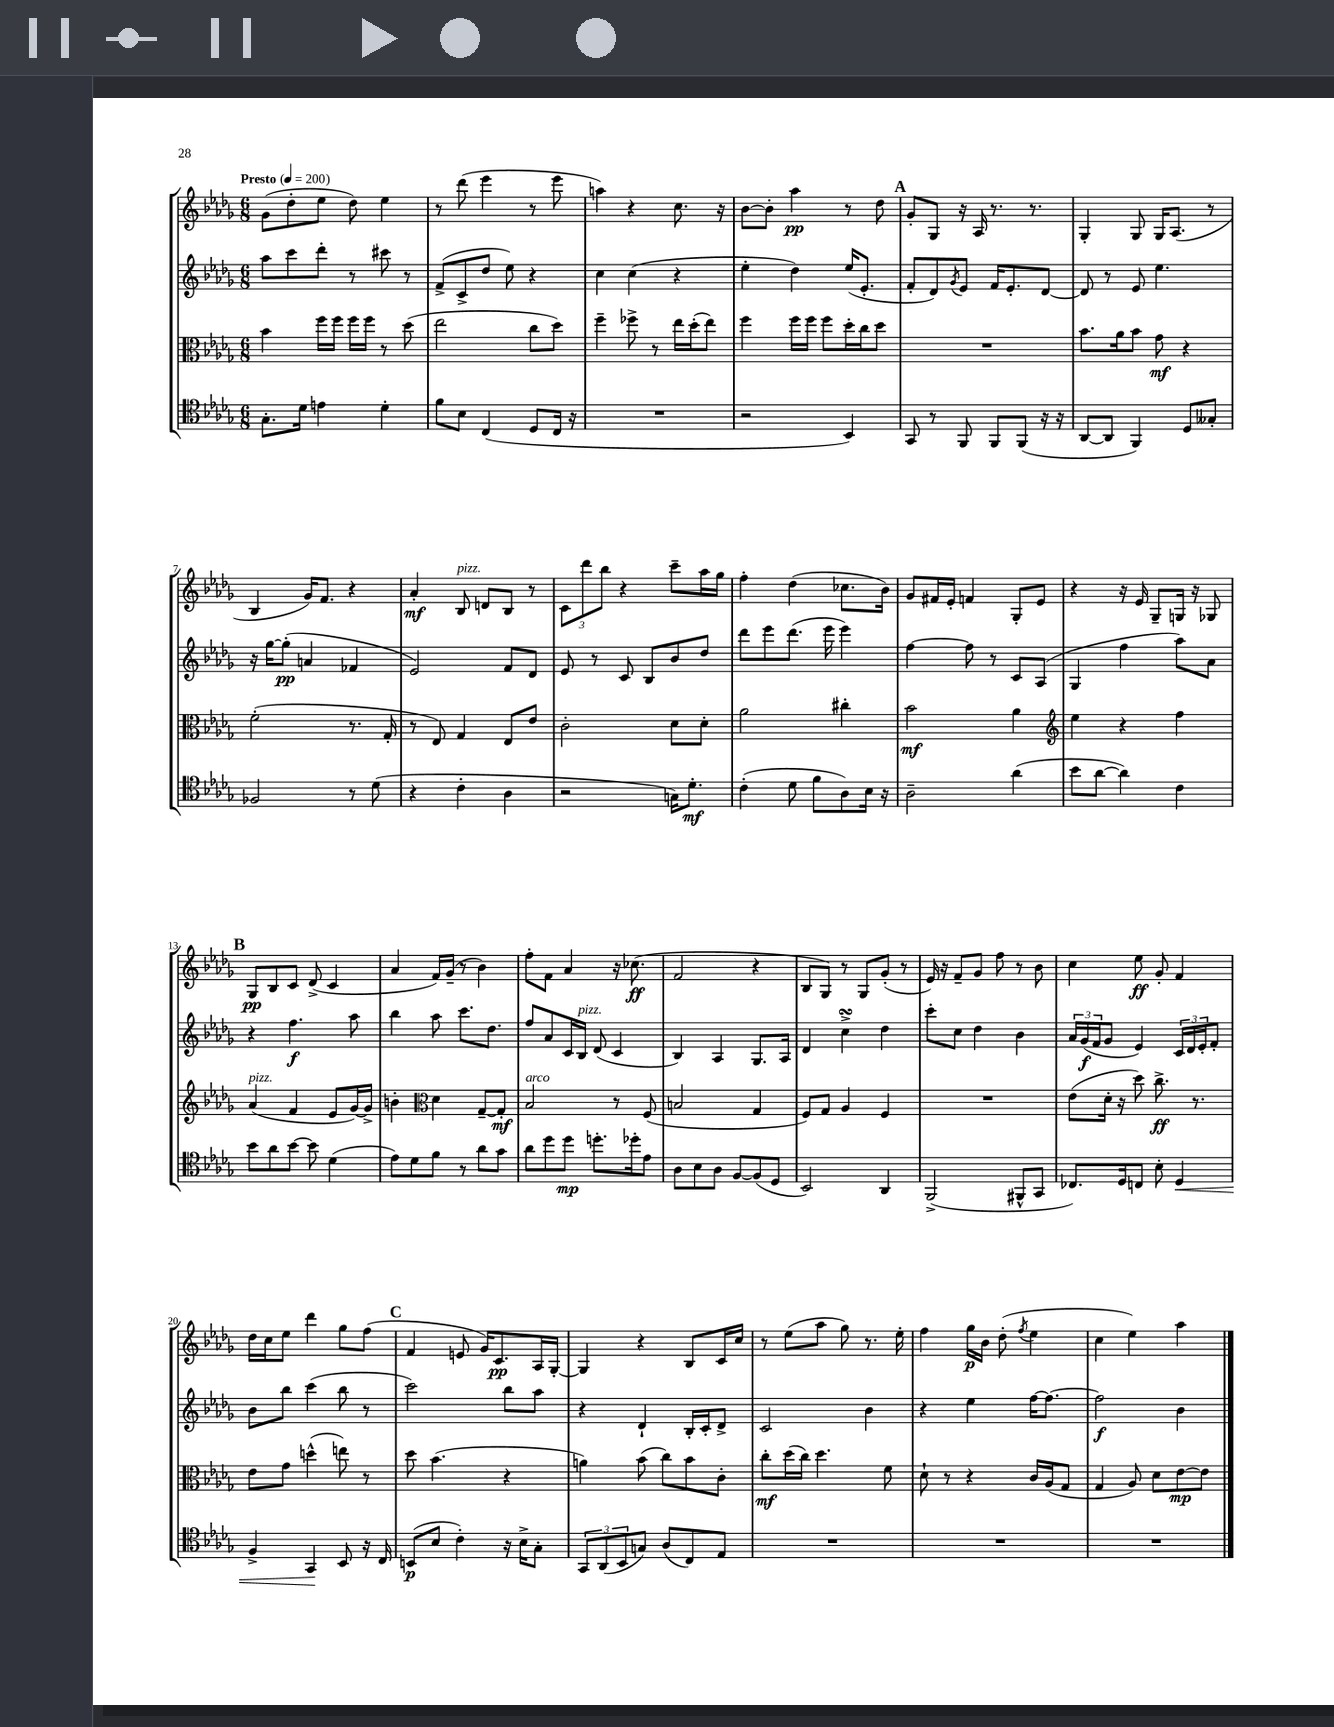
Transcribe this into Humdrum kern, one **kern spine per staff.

**kern	**kern	**kern	**kern
*staff4	*staff3	*staff2	*staff1
*clefC4	*clefC3	*clefG2	*clefG2
*k[b-e-a-d-g-]	*k[b-e-a-d-g-]	*k[b-e-a-d-g-]	*k[b-e-a-d-g-]
*M6/8	*M6/8	*M6/8	*M6/8
*MM200	*MM200	*MM200	*MM200
8.G-'	4b-	8aa-	(8g-
.	.	8ccc	8dd-'
16d-	.	.	.
4e	16ff	8ddd-'	8ee-
.	16ff	.	.
.	16ff	8r	8dd-)
.	16ff	.	.
4d-'	8r	8ccc#	4ee-
.	(8dd-	8r	.
=	=	=	=
8f	2ee-	(8f^	8r
8B-	.	8c^	(8ddd-
(4C	.	8dd-	4eee-
.	.	8ee-)	.
8D-	8cc	4r	8r
16C	8dd-)	.	8eee-
16r	.	.	.
=	=	=	=
2.r	4ff~	4cc	4aa)
.	8ff-^	(4cc	4r
.	8r	.	.
.	16ee-	4r	8.cc
.	(16dd-'	.	.
.	8ee-)	.	.
.	.	.	16r
=	=	=	=
2r	4ff	4ee-'	[8b-
.	.	.	8b-']
.	16ff	4dd-)	4aa-
.	16ff	.	.
.	8ff	.	.
4BB-)	16dd-'	(16ee-	8r
.	16cc	8.e-'	.
.	8dd-	.	8dd-
=	=	=	=
8GG-	2.r	8f'	8g-'
8r	.	8d-)	8G-
.	.	8qg-	.
8FF	.	8e-	16r
.	.	.	16A-
8FF	.	16f	8.r
.	.	8.e-'	.
(8FF	.	.	.
.	.	.	8.r
16r	.	[8d-	.
16r	.	.	.
=	=	=	=
[8AA-	8.b-	8d-]	4G-'
8AA-]	.	8r	.
.	16a-	.	.
4FF)	8b-	8e-	8G-
.	8g-	4.ee-	16G-
.	.	.	(8.A-
8D-	4r	.	.
8G--'	.	.	8r
=	=	=	=
2F-	(2f'	16r	4B-
.	.	[16gg-	.
.	.	(8gg-']	.
.	.	4a	16g-)
.	.	.	8.f
8r	8.r	4f-	4r
(8d-	.	.	.
.	16G-'	.	.
=	=	=	=
4r	8r	2e-)	4a-'
.	8E-)	.	.
4c'	4G-	.	8B-
.	.	.	8d
4A-	8E-	8f	8B-
.	8e-	8d-	8r
=	=	=	=
2r	2c'	8e-	12c
.	.	.	12ddd-
.	.	8r	.
.	.	.	12bb-
.	.	8c	4r
.	.	8B-	.
16G)	8d-	8b-	8ccc~
8.d-'	.	.	.
.	8d-'	8dd-	16aa-
.	.	.	16gg-
=	=	=	=
(4c'	2a-	8ddd-	4ff'
.	.	8eee-	.
8d-	.	(8.ddd-	(4dd-
8f	.	.	.
.	.	16eee-	.
8A-)	4cc#'	4eee-)	8.cc-
16B-	.	.	.
16r	.	.	16b-)
=	=	=	=
2A-~	2b-	[4ff	8g-
.	.	.	16f#
.	.	.	16e-'
.	.	8ff]	4f
.	.	8r	.
(4a-	4a-	8c	8G-'
.	.	(8A-	8e-
=	=	=	=
*	*clefG2	*	*
8b-	4ee-	4G-	4r
[8a-	.	.	.
4a-])	4r	4ff	16r
.	.	.	16e-
.	.	.	8G-~
4c	4ff	8aa-)	16G
.	.	.	16r
.	.	8a-	8G-
=	=	=	=
8b-	(4a-	4r	8G-
8a-	.	.	8B-
[8b-	4f	4.ff	8c
8b-]	.	.	(8d-^
(4d-	8e-	.	4c
.	[16g-)	8aa-	.
.	16g-^]	.	.
=	=	=	=
8e-)	4b'	4bb-	4a-
8d-	.	.	.
*	*clefC3	*	*
8f	4d-	8aa-	16f)
.	.	.	(16g-~
8r	.	8.ccc	8r
8a-	[8G-~	.	4b-)
.	.	8.dd-	.
8g-	8G-']	.	.
=	=	=	=
8a-	2B-	8ff	8ff'
8dd-	.	8a-	8f
8dd-	.	16c	4a-
.	.	16B-	.
8.dd'	.	(8d-	.
.	8r	4c	16r
16dd-'	.	.	(8.cc-
8e-	(8F	.	.
=	=	=	=
8A-	2B	4B-)	2f
8B-	.	.	.
8A-	.	4A-	.
[8F	.	.	.
(8F]	4G-	8.G-	4r
8D-	.	.	.
.	.	16A-	.
=	=	=	=
2BB-)	8F)	4d-	8B-
.	8G-	.	8G-)
.	4A-	4cc^	8r
.	.	.	8G-
4AA-	4F	4dd-	(8g-'
.	.	.	8r
=	=	=	=
(2FF^	2.r	8ccc'	16e-)
.	.	.	16r
.	.	8cc	8f~
.	.	4dd-	8g-
.	.	.	8ff
8FF#^^	.	4b-	8r
8GG-	.	.	8b-
=	=	=	=
8.C-)	(8e-	24a-	4cc
.	.	(24g-	.
.	.	24f	.
.	16d-'	8g-	.
16D-	16r	.	.
8C	8dd-)	4e-)	8ee-
8B-'	8.cc^	.	8g-'
4D-	.	24c	4f
.	.	24d-	.
.	8.r	.	.
.	.	24e-'	.
.	.	8f'	.
=	=	=	=
4F^	8e-	8b-	16dd-
.	.	.	16cc
.	8g-	8bb-	8ee-
4GG-	(4dd^^	(4ccc	4ddd-
8BB-	8ee)	8bb-	8gg-
16r	8r	8r	(8ff
16C	.	.	.
=	=	=	=
(8BB	8dd-	2ccc)	4f
8B-	(4.b-	.	.
4c')	.	.	8e
.	.	.	16g-)
.	.	.	8.c
16r	4r	8bb-	.
16B-^	.	.	.
8G-'	.	8aa-	16A-
.	.	.	[16G-'
=	=	=	=
12GG-	4a)	4r	4G-]
(12AA-	.	.	.
12BB-	.	.	.
8G)	(8b-	4d-`	4r
(8A-	8cc)	.	.
8C)	8b-	16B-'	8B-
.	.	16c'	.
8E-	8c'	8d-^	16c
.	.	.	16cc
=	=	=	=
2.r	8cc'	2c	8r
.	(16dd-	.	(8ee-
.	16cc)	.	.
.	4.dd-	.	8aa-
.	.	.	8gg-)
.	.	4b-	8.r
.	8f	.	.
.	.	.	16ee-'
=	=	=	=
2.r	8d-`	4r	4ff
.	8r	.	.
.	4r	4ee-	16gg-
.	.	.	16b-
.	.	.	(8dd-'
.	.	.	8qff
.	16c	[16ff	4ee-
.	(16A-	8.ff_	.
.	8G-	.	.
=	=	=	=
2.r	4G-	2ff]	4cc
.	8A-)	.	4ee-)
.	8d-	.	.
.	[8e-	4b-	4aa-
.	8e-]	.	.
==	==	==	==
*-	*-	*-	*-
